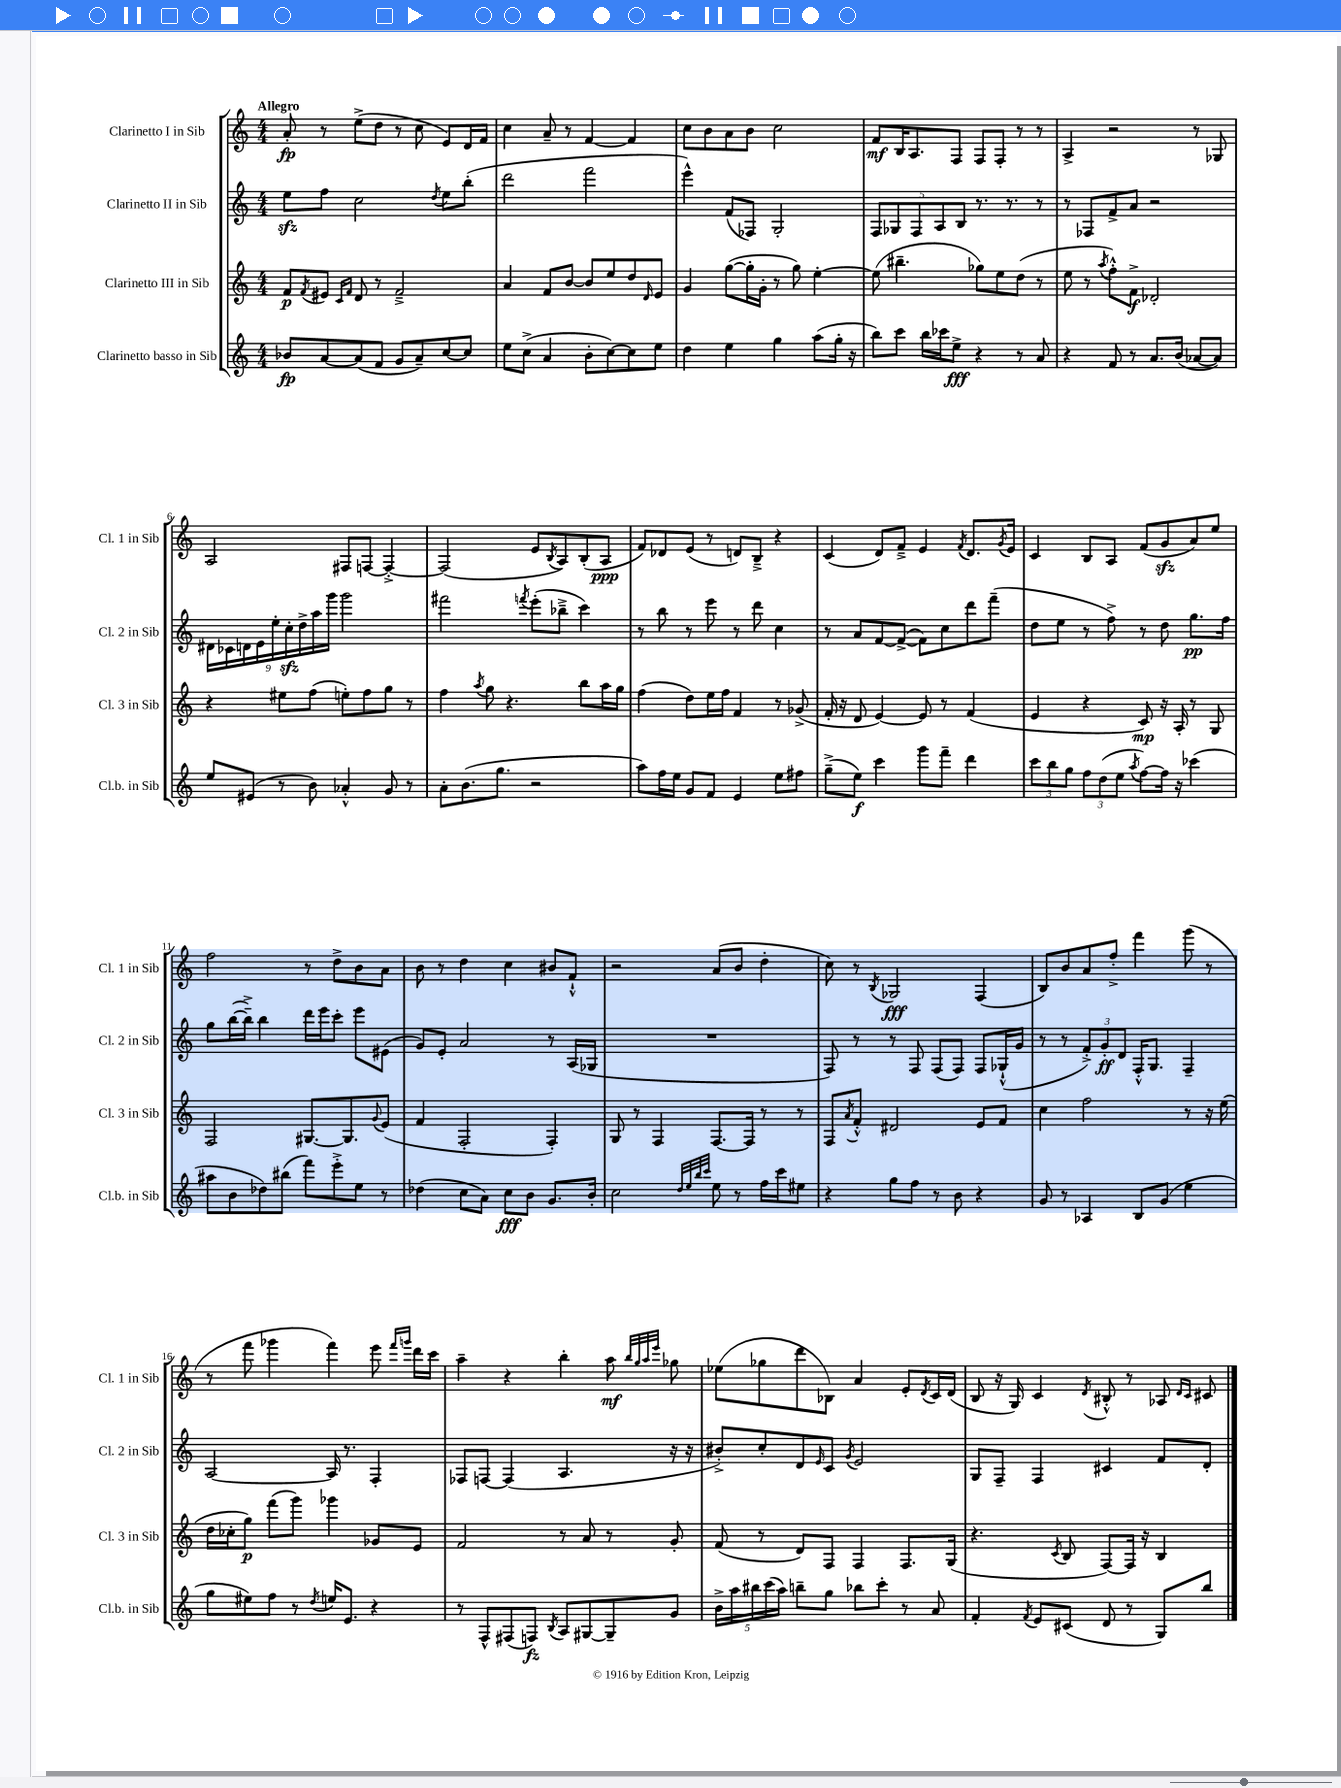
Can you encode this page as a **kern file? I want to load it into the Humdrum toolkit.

**kern	**kern	**kern	**kern
*staff4	*staff3	*staff2	*staff1
*clefG2	*clefG2	*clefG2	*clefG2
*k[]	*k[]	*k[]	*k[]
*M4/4	*M4/4	*M4/4	*M4/4
8b-/L	8f/L	8ee\L	8a'/
.	8qf/	.	.
[8a/	8e#/J	8ff\J	8r
.	16qqc/LL	.	.
.	16qqf/JJ	.	.
(8a/]	8d/	2cc\	(8ee^\L
8f/J	8r	.	8dd\J
8g/L	2f~^/	.	8r
8a~/)	.	.	8cc\
.	.	8qdd/	.
[8cc/	.	8ee\L	8e/L)
8cc/]J	.	(8bb'\J	16d/L
.	.	.	16f/JJ
=	=	=	=
8ee\L	4a/	2ddd\	4cc\
(8cc^\J	.	.	.
4a/	8f/L	.	8a~/
.	[8b/J	.	8r
8b'\L	8b/]L	2fff\	[4f/
[8cc\)	8ee/	.	.
8cc\]	8dd/	.	4f/]
.	16qqd/	.	.
8ee\J	8e/J	.	.
=	=	=	=
4dd\	4g/	4eee^^\)	8cc\L
.	.	.	8b\
4ee\	([8gg\L	(8f/L	8a\
.	16gg'\]L	8F-/J)	8b\J
.	16g'\JJ	.	.
4gg\	8r	2G'/	2cc\
.	8gg\)	.	.
(8aa\L	[4ee'\	.	.
16gg'\Jk	.	.	.
16r	.	.	.
=	=	=	=
8bb\L)	(8ee\]	10F/L	8f/L
.	.	10G-/	.
8ccc\J	4.bb#~\	.	16B/K
.	.	.	8.A/
.	.	10F/	.
16bb\LL	.	.	.
.	.	10A/	.
16ccc-\J	.	.	.
8ee^\J	.	.	8F/J
.	.	10B/J	.
4r	8gg-\L)	8.r	8F/L
.	8ee\	.	8F'/J
.	.	8.r	.
8r	(8dd\J	.	8r
8a/	8r	8r	8r
=	=	=	=
4r	8ee\	8r	4A^/
.	8r	8F-/L	.
.	8qaa/	.	.
8f/	8ff'^^\L)	8f^/	2r
8r	8f^\J	8a/J	.
8.a/L	2d-'/	2r	.
(16b/Jk	.	.	.
[8a-/L	.	.	8r
8a-/]J)	.	.	8G-/
=	=	=	=
8ee/L	4r	18d#\LL	2A/
.	.	18c-\	.
.	.	18d\	.
(8e#/J	.	.	.
.	.	18e\	.
.	.	18ee'\	.
8r	8ee#\L	.	.
.	.	18cc'\	.
.	.	18dd^\	.
8b\)	(8ff\J	.	.
.	.	18aa\	.
.	.	18ggg\JJ	.
4a-'^^/	8ee'\L)	2ggg\	8F#/L
.	8ff\	.	[8F/J
8g/	8gg\J	.	4F'^/_
8r	8r	.	.
=	=	=	=
8a'\L	4ff\	2fff#\	(2F/]
(8.b\	.	.	.
.	8qaa/	.	.
.	8gg\	.	.
8.gg\J	.	.	.
.	4.r	.	.
.	.	8qfff/	.
2r	.	(8eee'\L	8e/L
.	.	.	8qB/
.	.	8bb-~^\J	8A/)
.	8bb\L	4ccc\)	(8B'/
.	16aa\L	.	8A/J
.	16gg\JJ	.	.
=	=	=	=
8aa\L)	(4ff\	8r	8f/L)
16ff\L	.	8bb\	8d-/
16ee\JJ	.	.	.
8g/L	8dd\L)	8r	(8e/J
8f/J	16ee\L	8eee\	8r
.	16ff\JJ	.	.
4e/	4f/	8r	8d/L)
.	.	8ddd\	8B~^/J
8ee\L	8r	4cc\	4r
8ff#\J	(8g-^/	.	.
=	=	=	=
(8gg~^\L	16f'/	8r	(4c/
.	16r	.	.
8ee\J)	8d/	8a/L	.
4ccc\	[4e/)	[8f/	8d/L)
.	.	(8f^/_J	8f~^/J
8ggg\L	8e/]	8f\]L)	4e/
8fff~\J	8r	8cc\	.
.	.	.	8qf/
4ddd\	(4f/	8ddd\	8.d/L
.	.	(8fff~\J	.
.	.	.	8qg/
.	.	.	16e/Jk
=	=	=	=
12ccc\L	4e/	8dd\L	4c/
12bb\	.	.	.
.	.	8ee\J	.
12gg\J	.	.	.
12ff\L	4r	8r	8B/L
(12dd\	.	.	.
.	.	8ff^\)	8A/J
12ee\J	.	.	.
8qaa/	.	.	.
[8ff\L)	8c/)	8r	(8f/L
16ff\]Jk	16r	8dd\	8g/
16r	16A'/	.	.
(4ccc-\	8r	8.gg\L	8a/)
.	8G/	.	8ee/J
.	.	16ff\Jk	.
=	=	=	=
8aa#\L	2F/	8gg\L	2ff\
8b\	.	([16bb\L	.
.	.	16bb~^\]JJ)	.
8dd-\)	.	4bb\	.
(8bb#\J	.	.	.
8fff\L)	[8.G#/L	16ddd\LL	8r
.	.	16eee\J	.
8eee'^\	.	8ccc'\J	8dd^\L
.	8.G#/]	.	.
8ee\J	.	8eee\L	8b\
.	8qqg/	.	.
8r	(8e/J	(8e#\J	8a\J
=	=	=	=
(4dd-\	4f/	8g/L)	8b\
.	.	8e'/J	8r
8cc\L	2F'/	2a/	4dd\
8a\J)	.	.	.
8cc\L	.	.	4cc\
8b\J	.	.	.
8.g/L	4F'/)	8r	8b#/L
.	.	(16A/LL	8f`^^/J
16b'/Jk	.	16G-/JJ	.
=	=	=	=
2cc\	8G/	1r	2r
.	8r	.	.
.	4F/	.	.
32qqdd/LLL	.	.	.
32qqee/	.	.	.
32qqbb/	.	.	.
32qqccc/JJJ	.	.	.
8ee\	[8.F/L	.	(8a/L
8r	.	.	8b/J
.	16F/]Jk	.	.
16ff\LL	8r	.	4dd'\
16ccc\J	.	.	.
8ee#\J	8r	.	.
=	=	=	=
4r	8F/L	8F/)	8cc\)
.	8qa/	.	.
.	8f'^^/J	8r	8r
.	.	.	8qB/
8gg\L	2d#/	8r	2G-/
8ff\J	.	8F/	.
8r	.	(8F/L	.
8b\	.	8F/J)	.
4r	8e/L	8F/L	(4F/
.	8f/J	(16G-`^^/L	.
.	.	16g/JJ	.
=	=	=	=
8g/	4cc\	8r	8B/L)
8r	.	8r	8b/
4A-/	2ff\	12f'^/L)	8a/
.	.	12g'/	.
.	.	.	8ff'^/J
.	.	12d/J	.
8B/L	.	16F'^^/LK	4fff\
.	.	8.G/J	.
(8g/J	.	.	.
4ee\	8r	4F~/	(8ggg\
.	16r	.	8r
.	(16ee\	.	.
=	=	=	=
8gg\L	16dd\LL	[2A/	8r
.	16cc-'\J	.	.
8ee#\)	8gg\J)	.	8fff\
8ff\J	(8fff\L	.	4ggg-\
8r	8ggg\J)	.	.
8qdd/	.	.	.
16ee/LK	4ggg-\	16A/]	4fff\)
8.e/J	.	8.r	.
4r	8g-/L	4F'/	8eee\
.	.	.	16qqfff/LL
.	.	.	16qqggg/JJ
.	8e/J	.	16ddd\LL
.	.	.	16ccc\JJ
=	=	=	=
8r	2f/	8F-/L	4aa~\
8F^^/L	.	[8F/J	.
(8F#/	.	(4F/]	4r
8F/J)	.	.	.
8qB/	.	.	.
8A/L	8r	4.A/	4bb'\
[8G#/	8a/	.	.
8G#~/]	8r	.	8aa\
.	.	.	32qqbb/LLL
.	.	.	32qqgg/
.	.	.	32qqaa/
.	.	.	32qqeee/JJJ
8g/J	8g'/	16r	8gg-\
.	.	16r	.
=	=	=	=
20b^\LL	(8f/	8b#'^/L)	(8ee-\L
20aa\	.	.	.
20bb#\	.	.	.
.	8r	8cc'/	8gg-\
(20ccc\	.	.	.
20aa\JJ)	.	.	.
8bb~\L	8d/L)	8d/	8ddd\
.	.	16qqe/	.
8gg\J	8F/J	8c/J	8B-\J)
.	.	8qg/	.
8bb-\L	4F/	2e/	4a/
8ccc'\J	.	.	.
8r	8.F/L	.	8e'/L
.	.	.	8qd/
8a/	.	.	16c/L
.	(16G/Jk	.	(16d/JJ
=	=	=	=
4f'/	4.r	8G/L	8B/
.	.	8F~/J	16r
.	.	.	16G/)
8qf/	.	.	.
8e/L	.	4F/	4c/
.	8qc/	.	.
(8c#/J	8B/	.	.
.	.	.	8qd/
8d/	[8F/L)	4c#/	8B#'^^/
8r	16F/]Jk	.	8r
.	16r	.	.
8G/L)	4B/	8f/L	8A-/
.	.	.	16qqd/LL
.	.	.	16qqc/JJ
8bb/J	.	8d'/J	8c#/
==	==	==	==
*-	*-	*-	*-
